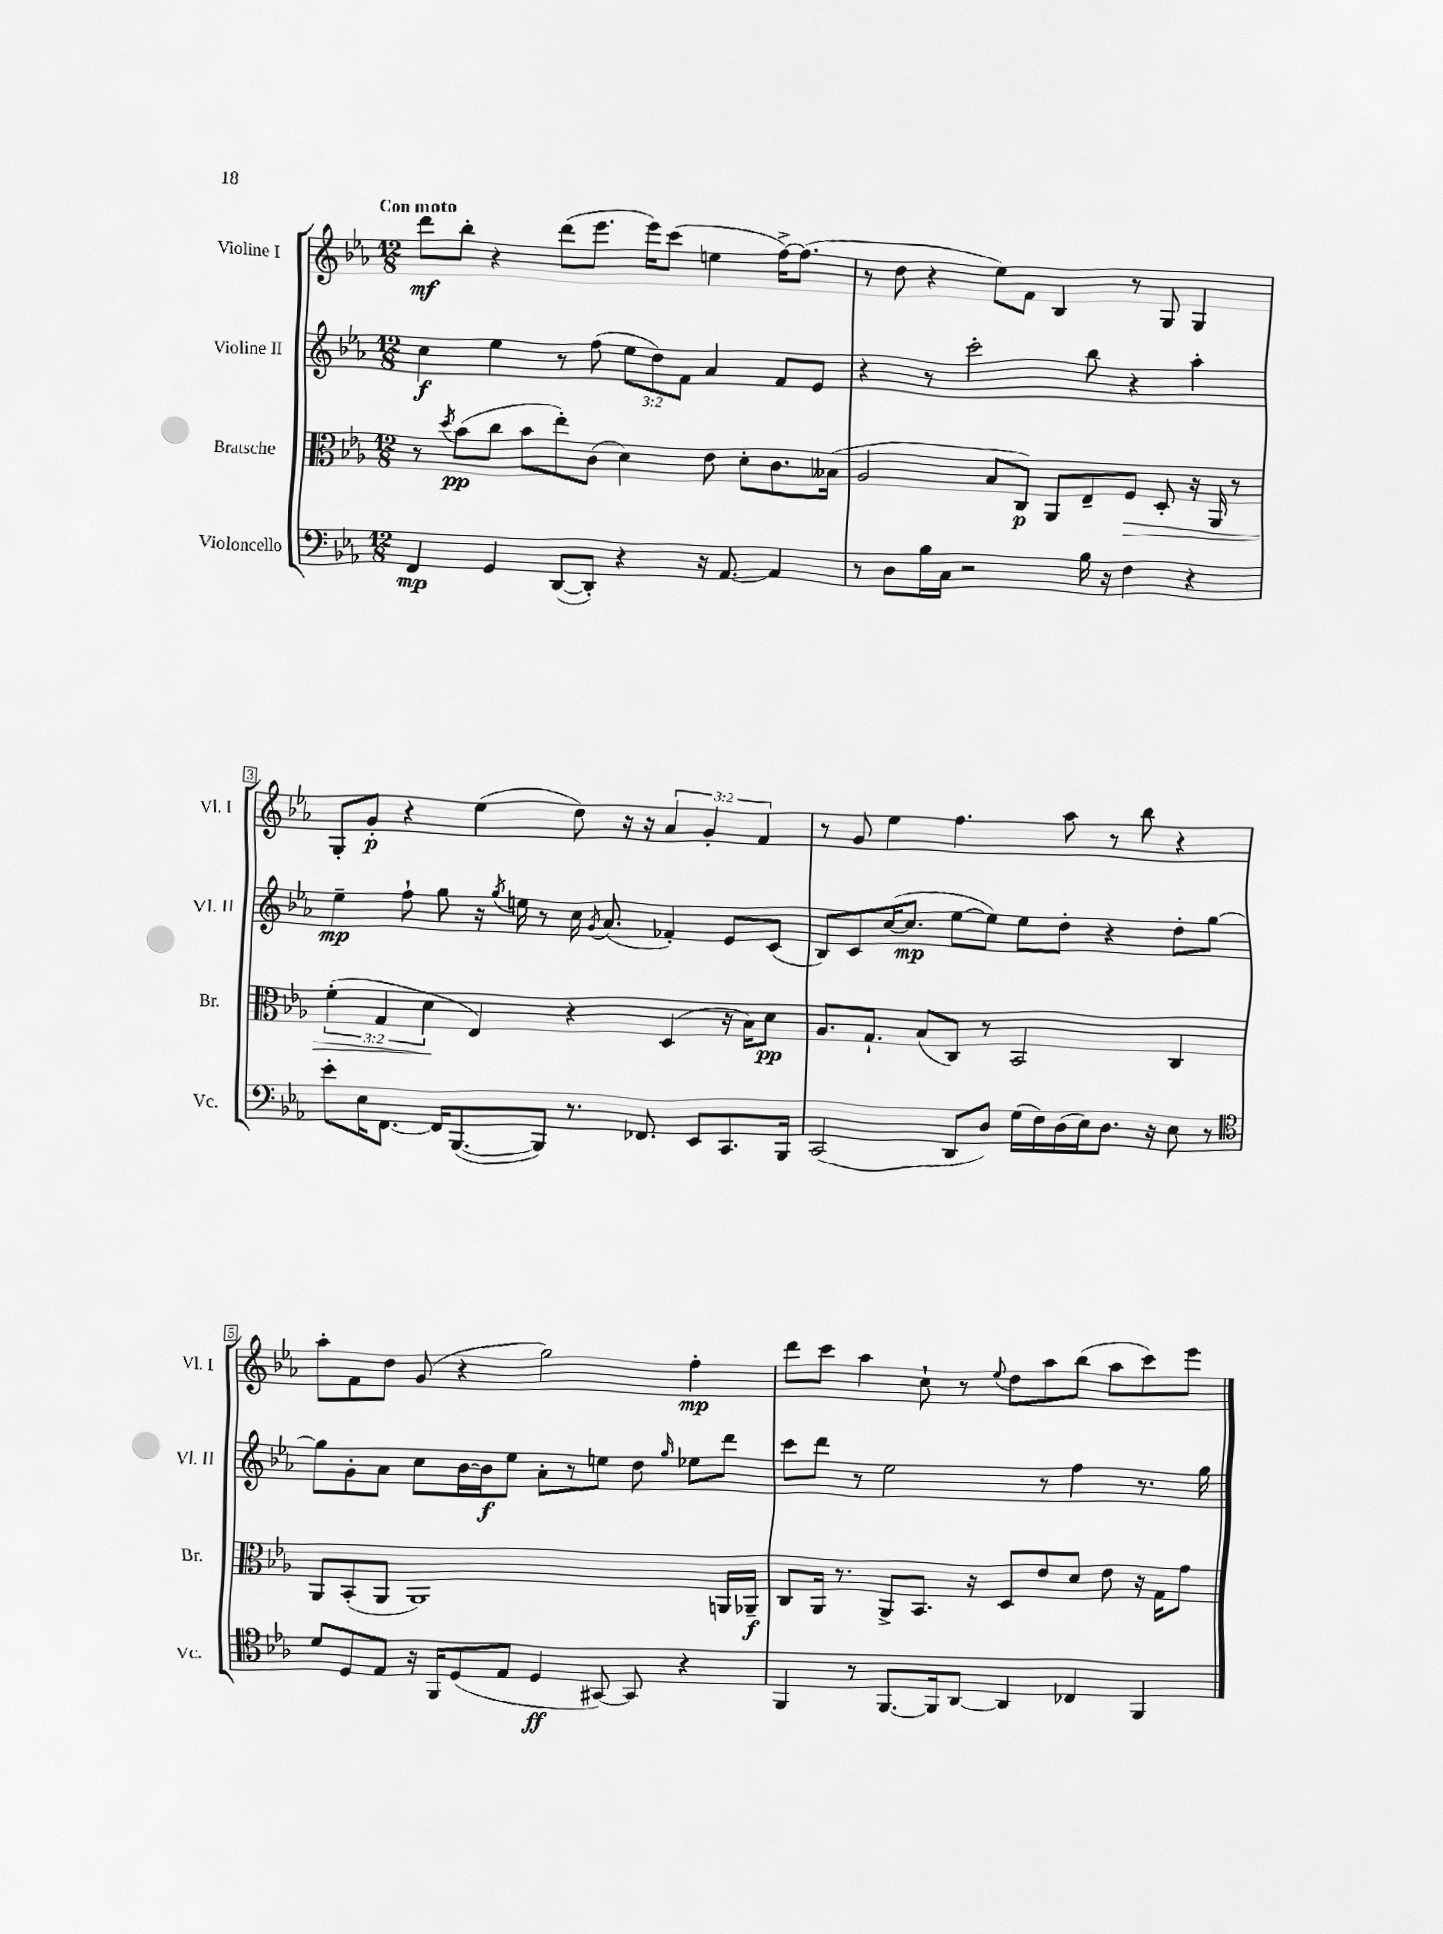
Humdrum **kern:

**kern	**kern	**kern	**kern
*staff4	*staff3	*staff2	*staff1
*clefF4	*clefC3	*clefG2	*clefG2
*k[b-e-a-]	*k[b-e-a-]	*k[b-e-a-]	*k[b-e-a-]
*M12/8	*M12/8	*M12/8	*M12/8
4FF	8r	4cc	8ddd
.	8qdd	.	.
.	(8b-	.	8bb-'
4GG	8cc	4ee-	4r
.	8b-	.	.
([8DD	8ee-')	8r	(8ddd
8DD'])	(8c	(8ff	8.eee-
4r	4d)	12ee-	.
.	.	.	16eee-)
.	.	12dd)	.
.	.	.	(8ccc
.	.	12f	.
16r	8e-	4a-	4ee
[8.AA-	.	.	.
.	8d'	.	.
4AA-]	8.c	8f	[16ff^)
.	.	.	(8.ff]
.	.	8e-	.
.	(16B--	.	.
=	=	=	=
8r	2A-	4r	8r
8D	.	.	8dd
16B-	.	8r	4r
16C	.	.	.
2r	.	2ccc'	.
.	8B-	.	8ee-)
.	8C)	.	8f
.	8AA-	.	4B-
16B-	8E-~	8bb-	.
16r	.	.	.
4F	8F	4r	8r
.	8D'	.	8G
4r	16r	4aa-'	4G
.	16AA-	.	.
.	8r	.	.
=	=	=	=
8e-'	(6f'	4ee-~	8G'
16E-	.	.	8g'
.	6G	.	.
[8.FF	.	.	.
.	.	8ff`	4r
.	6d	.	.
16FF]	.	8gg	.
([8.BBB-	.	.	.
.	4E-)	16r	(4ee-
.	.	8qgg	.
.	.	16ee	.
8BBB-])	.	8r	.
8.r	4r	16cc	8dd)
.	.	8qg	.
.	.	(8.a-	.
.	.	.	16r
8.FF-	.	.	16r
.	(4D	4f-')	6a-
8EE-	.	.	.
.	.	.	6g'
8.CC	16r	8e-	.
.	16B-)	.	.
.	.	.	6f
.	8d	(8c	.
16BBB-	.	.	.
=	=	=	=
(2CC	8.A-	8B-)	8r
.	.	8c	8g
.	8.G`	.	.
.	.	([16cc	4ee-
.	.	8.cc]	.
.	(8B-	.	.
8DD	8C)	[8ee-	4.ff
8D)	8r	8ee-])	.
(16G	2BB-	8ee-	.
16F)	.	.	.
(16D	.	8dd'	8aa-
16E-)	.	.	.
8.D	.	4r	8r
.	.	.	8bb-
16r	.	.	.
8E-	4C	8dd'	4r
8r	.	[8gg	.
=	=	=	=
*clefC4	*	*	*
8d	8AA-	8gg]	8aa-'
8D	(8BB-'	8g'	8f
8E-	8AA-	8a-	8dd
16r	1AA-)	8cc	(8g
16FF	.	.	.
(8D	.	[16b-	4r
.	.	16b-]	.
8E-	.	8ee-	.
4D	.	8a-'	2gg)
.	.	8r	.
[8GG#)	.	8ee	.
8GG#]	.	8dd	.
.	.	16qqgg	.
4r	.	8ee-	4ff'
.	16AA	8ddd	.
.	16AA-~	.	.
=	=	=	=
4FF	8C	8ccc	8ddd
.	16AA-	8ddd	8ccc
.	8.r	.	.
8r	.	8r	4aa-
[8.FF	8AA-^	2ee-	.
.	8.BB-	.	8cc`
16FF]	.	.	.
[8AA-	.	.	8r
.	16r	.	.
.	.	.	8qqee-
4AA-]	8D	.	8dd
.	8e-	8r	8aa-
4C-	8d	4ff	(8bb-
.	8e-	.	8aa-
4FF	16r	8.r	8ccc)
.	16G	.	.
.	8g	.	8eee-
.	.	16gg	.
==	==	==	==
*-	*-	*-	*-
